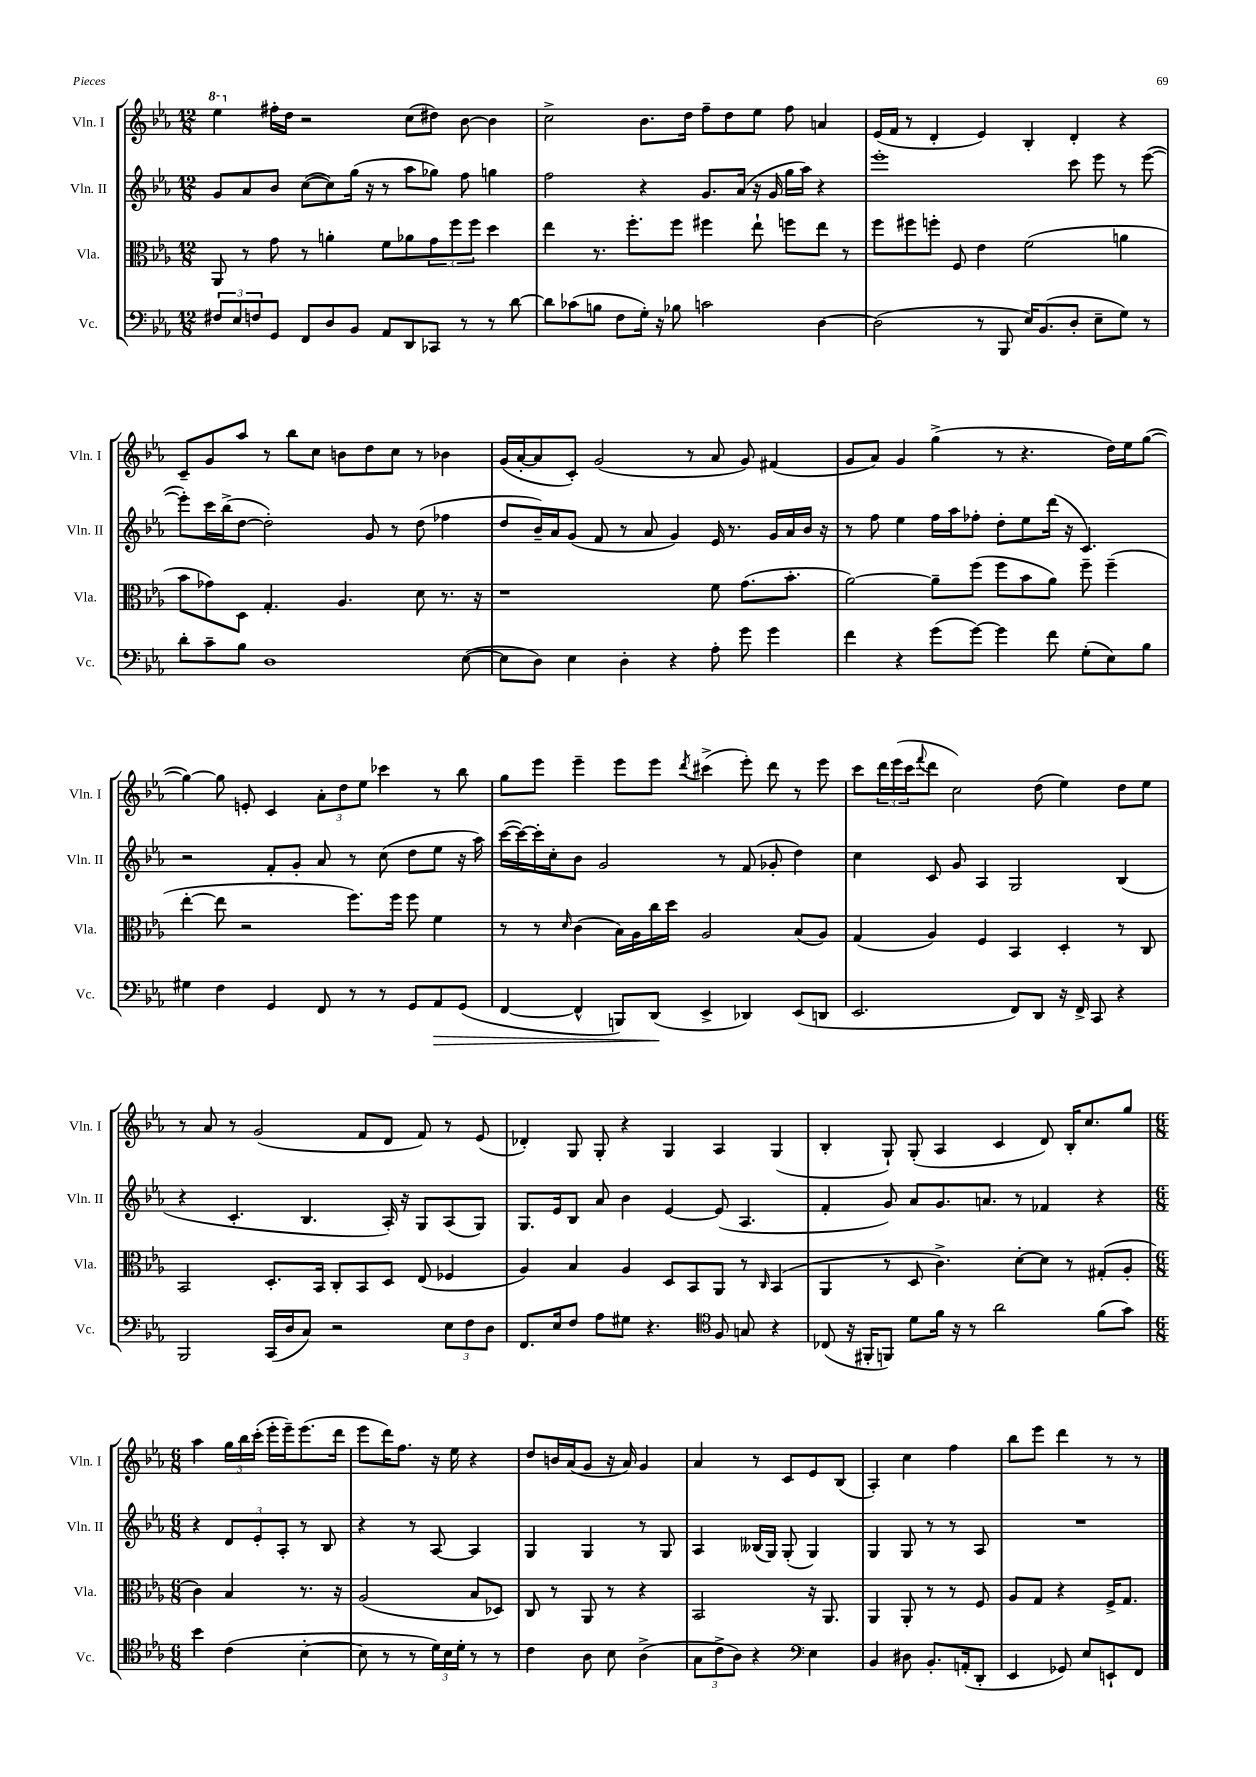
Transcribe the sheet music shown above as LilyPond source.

<<
\new StaffGroup <<
\new Staff = "s0" \with { instrumentName = "Vln. I" shortInstrumentName = "Vln. I" } {
    \clef treble \key ees \major \numericTimeSignature \time 12/8
    \ottava #1 ees'''4 \ottava #0 fis''16-. d''16 r2 c''8( dis''8) bes'8~ bes'4 |
    c''2-> bes'8. d''16 f''8-- d''8 ees''8 f''8 a'4 |
    ees'16( f'16 r8 d'4-. ees'4) bes4-. d'4-. r4 |
    c'8-- g'8 aes''8 r8 bes''8 c''8 b'8 d''8 c''8 r8 bes'4 |
    g'16( aes'16~-. aes'8 c'8-.) g'2( r8 aes'8 g'8) fis'4( |
    g'8 aes'8) g'4 g''4->( r8 r4. d''16) ees''16 g''8~( |
    g''4~) g''8 e'8-. c'4 \tuplet 3/2 { aes'8-. d''8 ees''8 } ces'''4 r8 bes''8 |
    g''8 ees'''8 ees'''4-- ees'''8 ees'''8 \acciaccatura { d'''8 } cis'''4->( ees'''8-.) d'''8 r8 ees'''8 |
    c'''8 \tuplet 3/2 { d'''16 ees'''16( c'''16 } \appoggiatura { f'''8 } d'''8 c''2) d''8( ees''4) d''8 ees''8 |
    r8 aes'8 r8 g'2( f'8 d'8 f'8) r8 ees'8( |
    des'4-.) g8 g8-. r4 g4 aes4 g4( |
    bes4-. g8-!) g8-.( aes4 c'4 d'8) bes16-. c''8. g''8 |
    \numericTimeSignature \time 6/8 aes''4 \tuplet 3/2 { g''16 bes''16 c'''16-.( } ees'''16-. ees'''16--) ees'''8.( d'''16 |
    ees'''8 d'''16) f''8. r16 ees''16 r4 |
    d''8 b'16 aes'16( g'8 r16 aes'16) g'4 |
    aes'4 r8 c'8 ees'8 bes8( |
    aes4-.) c''4 f''4 |
    bes''8 ees'''8 d'''4 r8 r8 \bar "|." |
}
\new Staff = "s1" \with { instrumentName = "Vln. II" shortInstrumentName = "Vln. II" } {
    \clef treble \key ees \major \numericTimeSignature \time 12/8
    g'8 aes'8 bes'8 c''8~( c''8) g''16( r16 r8 aes''8 ges''8) f''8 g''4 |
    f''2 r4 g'8. aes'16( r16 g'16 g''16 aes''16) r4 |
    ees'''1-. c'''8 ees'''8 r8 ees'''8~( |
    ees'''8-.) c'''16 bes''16->( d''8~ d''2-.) g'8 r8 d''8( fes''4 |
    d''8 bes'16--) aes'16 g'8( f'8 r8 aes'8 g'4) ees'16 r8. g'16 aes'16 bes'16 r16 |
    r8 f''8 ees''4 f''16 aes''16 fes''8-. d''8-. ees''8 d'''16( r16 c'4.) |
    r2 f'8-. g'8-. aes'8 r8 c''8( d''8 ees''8 r16 aes''16) |
    c'''16~( c'''16~) c'''16-. c''16-. bes'8 g'2 r8 f'8( ges'8-. d''4) |
    c''4 c'8 g'8 aes4 g2 bes4( |
    r4 c'4.-. bes4. aes16-.) r16 g8 aes8( g8) |
    g8. ees'16 bes8 aes'8 bes'4 ees'4~ ees'8( aes4. |
    f'4-. g'8) aes'8 g'8. a'8. r8 fes'4 r4 |
    \numericTimeSignature \time 6/8 r4 \tuplet 3/2 { d'8 ees'8-. aes8-. } r8 bes8 |
    r4 r8 aes8~ aes4 |
    g4 g4 r8 g8 |
    aes4 beses16( g16) g8-.( g4) |
    g4 g8 r8 r8 aes8 |
    R2. \bar "|." |
}
\new Staff = "s2" \with { instrumentName = "Vla." shortInstrumentName = "Vla." } {
    \clef alto \key ees \major \numericTimeSignature \time 12/8
    aes,8 r8 g'8 r8 a'4-. f'8 aes'8 \tuplet 3/2 { g'8 f''8 f''8 } d''4 |
    ees''4 r8. f''8.-. f''8 fis''4 ees''8-! f''8 ees''8 r8 |
    f''8 fis''8 f''8-. f8 ees'4 f'2( a'4 |
    bes'8 ges'8) d8 g4.-. aes4. d'8 r8. r16 |
    r1 f'8 g'8.( bes'8.-. |
    aes'2~) aes'8-- f''8( f''8 bes'8 aes'8) f''8-- f''4--( |
    ees''4~-. ees''8 r2 f''8.) f''16 f''8 f'4 |
    r8 r8 \grace { d'16 } c'4( bes16) aes16 c''16 d''16 aes2 bes8( aes8) |
    g4( aes4) f4 bes,4 d4-. r8 c8 |
    bes,2 d8.-. bes,16 c8-. bes,8 d8 ees8( fes4 |
    aes4) bes4 aes4 d8 bes,8 aes,8 r8 \grace { c16 } bes,4( |
    aes,4 r8 d8 c'4.->) d'8~-. d'8 r8 gis8-.( aes8-. |
    \numericTimeSignature \time 6/8 c'4) bes4 r8. r16 |
    aes2( bes8 des8) |
    c8 r8 aes,8 r8 r4 |
    bes,2 r16 aes,8. |
    aes,4 aes,8-. r8 r8 f8 |
    aes8 g8 r4 f16-> g8. \bar "|." |
}
\new Staff = "s3" \with { instrumentName = "Vc." shortInstrumentName = "Vc." } {
    \clef bass \key ees \major \numericTimeSignature \time 12/8
    \tuplet 3/2 { fis8 ees8 f8 } g,8 f,8 d8 bes,8 aes,8 d,8 ces,8 r8 r8 d'8~ |
    d'8 ces'8( b8 f8 g16-.) r16 bes8 c'2 d4~ |
    d2( r8 bes,,8 ees16) bes,8.( d8-. ees8-- g8) r8 |
    d'8-. c'8-- bes8 d1 ees8~( |
    ees8 d8) ees4 d4-. r4 aes8-. g'8 g'4 |
    f'4 r4 g'8( g'8~) g'4 f'8 g8-.( ees8) bes8 |
    gis4 f4 g,4 f,8 r8 r8 g,8 aes,8\> g,8( |
    f,4~ f,4-^ b,,8) d,8\!( ees,4-> des,4) ees,8( d,8 |
    ees,2. f,8) d,8 r16 f,16-> c,8 r4 |
    bes,,2 c,16( d16 c8) r2 \tuplet 3/2 { ees8 f8 d8 } |
    f,8. ees16 f8 aes8 gis8 r4. \clef tenor f8 g8 r4 |
    ces8( r16 fis,16-. f,8) d'8 f'16 r16 r8 aes'2 f'8( g'8) |
    \numericTimeSignature \time 6/8 bes'4 c'4( bes4~-. |
    bes8 r8 r8 \tuplet 3/2 { d'16) bes16 d'16-. } r8 r8 |
    c'4 aes8 bes8 aes4->( |
    \tuplet 3/2 { g8 c'8-> aes8) } r4 \clef bass ees4 |
    bes,4 dis8 bes,8.-. a,16-.( d,8-. |
    ees,4 ges,8) ees8 e,8-! f,8 \bar "|." |
}
>>
>>
\layout { \context { \Score \remove "Bar_number_engraver" } }
